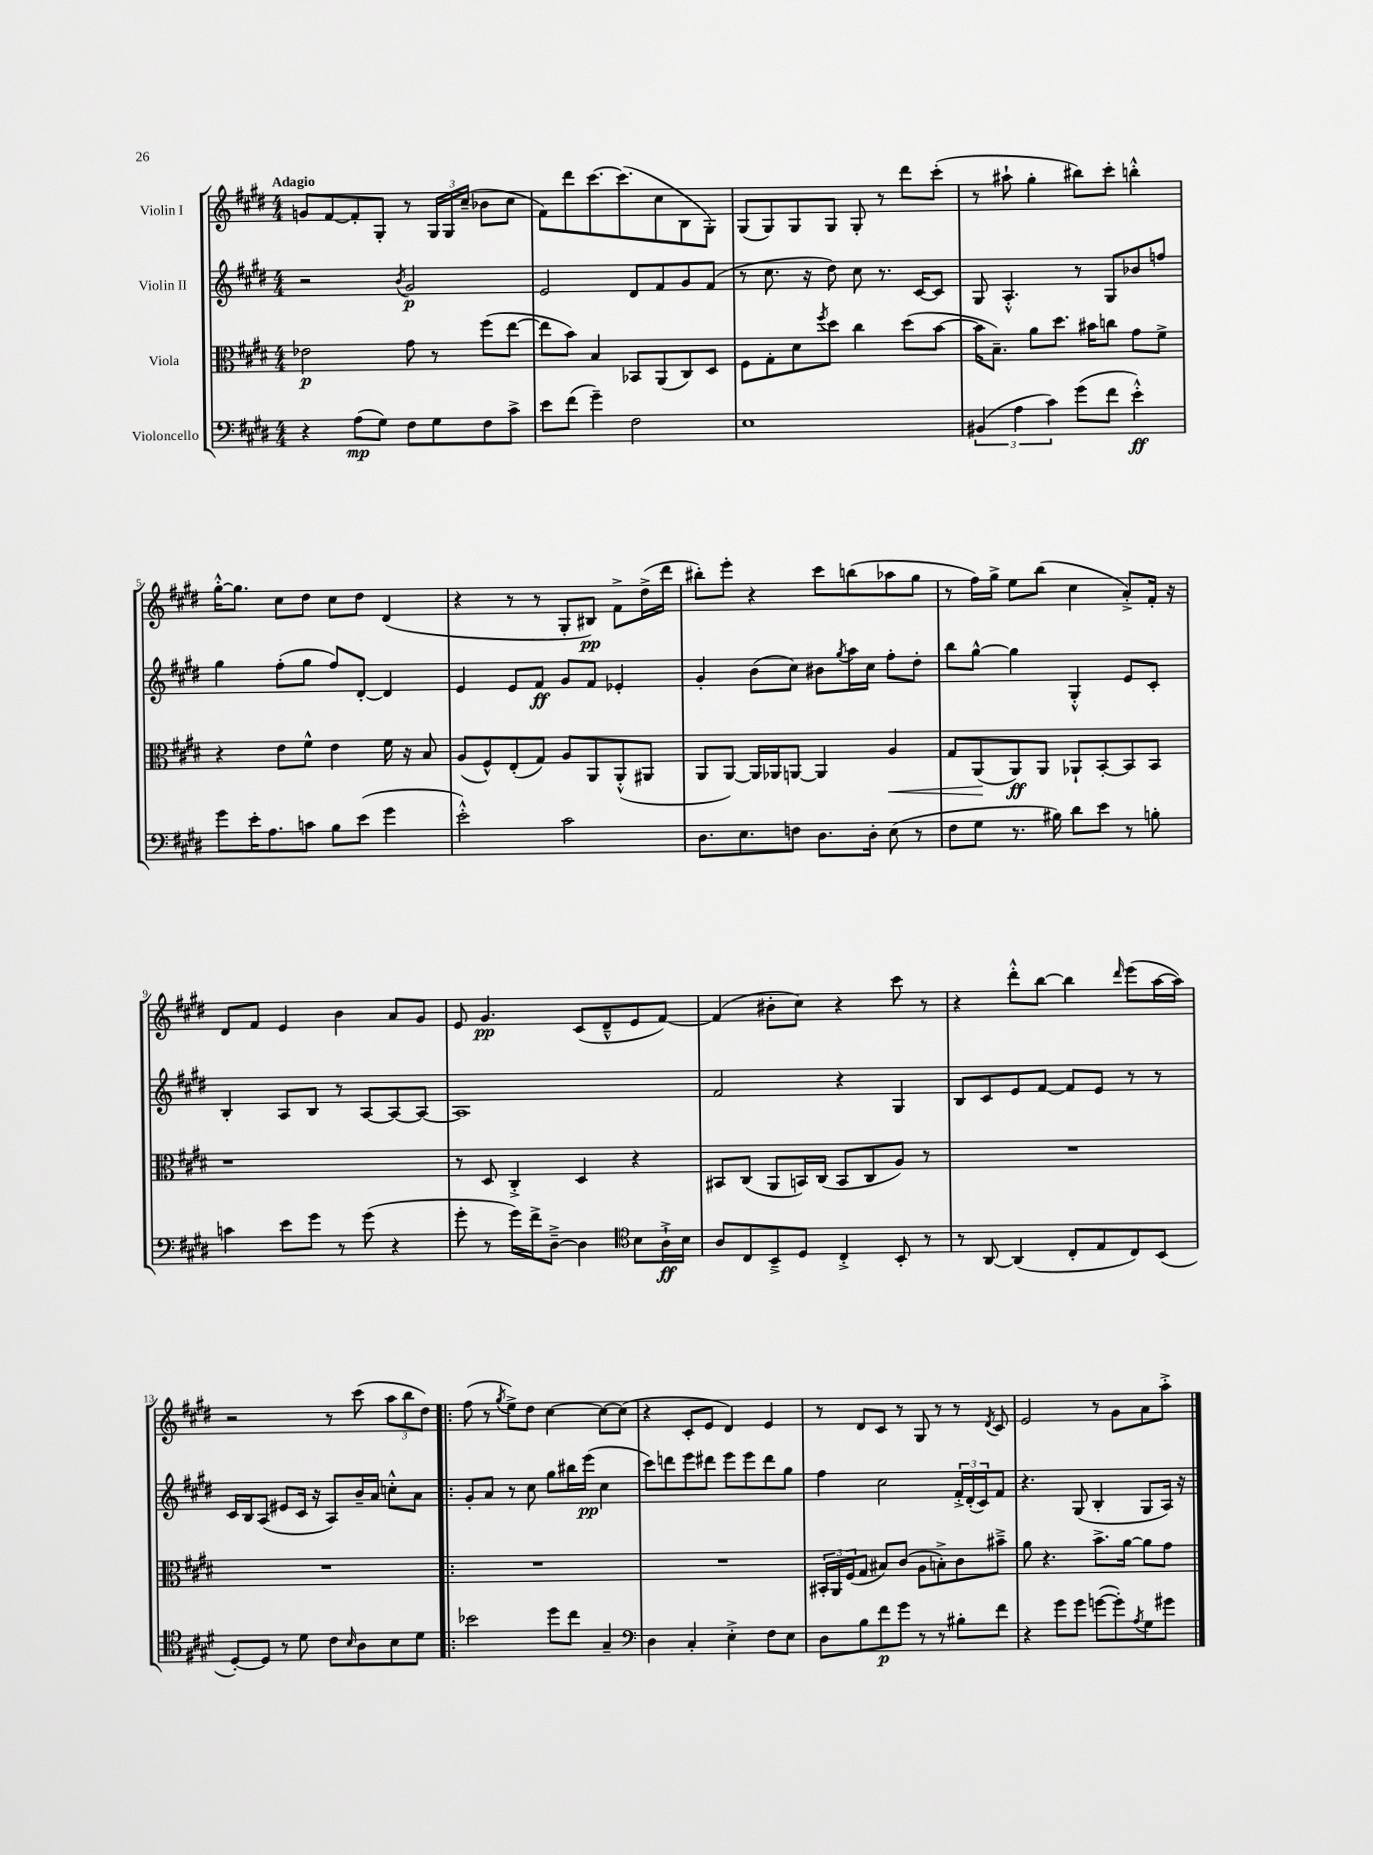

**kern	**dynam	**kern	**dynam	**kern	**dynam	**kern	**dynam
*part4	*part4	*part3	*part3	*part2	*part2	*part1	*part1
*staff4	*staff4	*staff3	*staff3	*staff2	*staff2	*staff1	*staff1
*I"Violoncello	*	*I"Viola	*	*I"Violin II	*	*I"Violin I	*
*clefF4	*	*clefC3	*	*clefG2	*	*clefG2	*
*k[f#c#g#d#]	*	*k[f#c#g#d#]	*	*k[f#c#g#d#]	*	*k[f#c#g#d#]	*
*M4/4	*	*M4/4	*	*M4/4	*	*M4/4	*
=1	=1	=1	=1	=1	=1	=1	=1
!	!	!	!	!	!	!LO:TX:a:B:t=Adagio	!
4r	.	2e-X\	p	2r	.	8gn/L	.
.	.	.	.	.	.	[8f#/	.
(8A\L	mp	.	.	.	.	8f#'/]	.
8G#\J)	.	.	.	.	.	8G#'/J	.
.	.	.	.	8qb/	.	.	.
8F#\L	.	8g#\	.	2g#/	p	8r	.
8G#\	.	8r	.	.	.	24G#/LL	.
.	.	.	.	.	.	24G#/	.
.	.	.	.	.	.	(24cc#~/JJ	.
8F#\	.	(8ff#\L	.	.	.	8b-X\L	.
8c#^\J	.	[8ee\J	.	.	.	8cc#\J	.
=2	=2	=2	=2	=2	=2	=2	=2
8e\L	.	8ee\L]	.	2e/	.	8f#\L)	.
(8f#\J	.	8b\J)	.	.	.	8ddd#\	.
4g#~\)	.	4B/	.	.	.	[8.ccc#\	.
.	.	.	.	.	.	(8.ccc#\]	.
2F#\	.	8BB-X/L	.	8d#/L	.	.	.
.	.	(8AA/	.	8f#/	.	8cc#\	.
.	.	8C#/)	.	8g#/	.	8B\	.
.	.	8D#/J	.	(8f#/J	.	8G#'\J)	.
=3	=3	=3	=3	=3	=3	=3	=3
1E	.	8F#\L	.	8r	.	(8G#/L	.
.	.	8G#'\	.	8.cc#\	.	8G#/)	.
.	.	8d#\	.	.	.	8G#/	.
.	.	.	.	16r	.	.	.
.	.	8qff#/	.	.	.	.	.
.	.	8dd#\J	.	8dd#\)	.	8G#/J	.
.	.	4cc#\	.	8cc#\	.	8G#'/	.
.	.	.	.	8.r	.	8r	.
.	.	(8dd#\L	.	.	.	8ddd#\L	.
.	.	.	.	[16c#/KL	.	.	.
.	.	[8b\J	.	8c#/J]	.	(8ccc#'\J	.
=4	=4	=4	=4	=4	=4	=4	=4
(6BB#X/	.	16b\KL]	.	8G#/	.	8r	.
.	.	8.B~\J)	.	.	.	.	.
.	.	.	.	4.A'^^/	.	8aa#X`\	.
6A\	.	.	.	.	.	.	.
.	.	8a\L	.	.	.	4gg#'\	.
6c#\)	.	.	.	.	.	.	.
.	.	8.dd#\J	.	.	.	.	.
(8g#\L	.	.	.	8r	.	8bb#X\L)	.
.	.	16b#X\KL	.	.	.	.	.
8f#\J	.	8ccn\J	.	8G#/L	.	8ccc#'\J	.
4e'^^\)	ff	8g#\L	.	8b-X/	.	4bbn'^^\	.
.	.	8f#^\J	.	8ffn/J	.	.	.
!!LO:LB:g=z
=5	=5	=5	=5	=5	=5	=5	=5
8g#\L	.	4r	.	4gg#\	.	[16gg#'^^\KL	.
.	.	.	.	.	.	8.gg#\J]	.
16e'\K	.	.	.	.	.	.	.
8.A\	.	.	.	.	.	.	.
.	.	8e\L	.	(8ff#'\L	.	8cc#\L	.
8cn\J	.	8f#^^\J	.	8gg#\J	.	8dd#\J	.
8B\L	.	4e\	.	8ff#/L)	.	8cc#\L	.
(8e\J	.	.	.	[8d#'/J	.	8dd#\J	.
4g#\	.	16f#\	.	4d#/]	.	(4d#/	.
.	.	16r	.	.	.	.	.
.	.	8B/	.	.	.	.	.
=6	=6	=6	=6	=6	=6	=6	=6
2e'^^\)	.	(8A/L	.	4e/	.	4r	.
.	.	8F#^^/)	.	.	.	.	.
.	.	(8E'/	.	8e/L	.	8r	.
.	.	8G#/J)	.	8f#/J	ff	8r	.
2c#\	.	8A/L	.	8g#/L	.	8G#'/L	.
.	.	8AA/	.	8f#/J	.	8B#X/J)	pp
.	.	(8AA'^^/	.	4e-X'/	.	8f#^\L	.
.	.	8AA#X/J	.	.	.	(16dd#^\L	.
.	.	.	.	.	.	16ddd#\JJ	.
=7	=7	=7	=7	=7	=7	=7	=7
8.D#\L	.	8AA/L	.	4g#'/	.	8bb#X'\L)	.
.	.	[8AA/J)	.	.	.	8eee'\J	.
8.E\	.	.	.	.	.	.	.
.	.	16AA/LL]	.	(8b\L	.	4r	.
.	.	16AA-X/J	.	.	.	.	.
8Fn\J	.	[8AAn/J	.	8cc#\J)	.	.	.
8.D#\L	.	4AA/]	.	8b#X\L	.	8ccc#\L	.
.	.	.	.	8qgg#/	.	.	.
.	.	.	.	16aa\L	.	(8bbn\	.
16D#'\Jk	.	.	.	16cc#\JJ	.	.	.
!	!	!	!LO:HP:b	!	!	!	!
(8E\	.	4A/	<	8ff#'\L	.	8aa-X\	.
8r	.	.	.	8dd#'\J	.	8gg#\J	.
=8	=8	=8	=8	=8	=8	=8	=8
8F#\L	.	8G#/L	.	8bb\L	.	8r	.
8G#\J	.	(8AA/	.	[8gg#^^\J	.	16ff#\LL)	.
.	.	.	.	.	.	16gg#^\JJ	.
8.r	.	8AA/)	[ ff	4gg#\]	.	8ee\L	.
.	.	8AA/J	.	.	.	(8bb\J	.
16B#X\)	.	.	.	.	.	.	.
8d#\L	.	8AA-X`/L	.	4G#'^^/	.	4cc#\	.
8e\J	.	[8BB'/	.	.	.	.	.
8r	.	8BB/]	.	8e/L	.	8a'^/L)	.
8Bn'\	.	8BB/J	.	8c#'/J	.	16f#'/Jk	.
.	.	.	.	.	.	16r	.
!!LO:LB:g=z
=9	=9	=9	=9	=9	=9	=9	=9
4cn\	.	1r	.	4B'/	.	8d#/L	.
.	.	.	.	.	.	8f#/J	.
8e\L	.	.	.	8A/L	.	4e/	.
8g#\J	.	.	.	8B/J	.	.	.
8r	.	.	.	8r	.	4b\	.
(8g#\	.	.	.	[8A/L	.	.	.
4r	.	.	.	8A/_	.	8a/L	.
.	.	.	.	8A/J_	.	8g#/J	.
=10	=10	=10	=10	=10	=10	=10	=10
8g#'\	.	8r	.	1A]	.	8e/	.
8r	.	8D#/	.	.	.	4.g#/	pp
16g#\LL)	.	4C#'^/	.	.	.	.	.
16f#^\J	.	.	.	.	.	.	.
[8D#~^\J	.	.	.	.	.	.	.
4D#\]	.	4D#/	.	.	.	(8c#/L	.
.	.	.	.	.	.	8d#~^^/	.
*clefC4	*	*	*	*	*	*	*
8B\L	.	4r	.	.	.	8e/	.
16A`^\L	ff	.	.	.	.	[8f#/J)	.
16B\JJ	.	.	.	.	.	.	.
=11	=11	=11	=11	=11	=11	=11	=11
8A/L	.	8BB#X/L	.	2f#/	.	(4f#/]	.
8C#/	.	(8C#/J	.	.	.	.	.
8BB~^/	.	8AA/L	.	.	.	8b#X'\L	.
8D#/J	.	16BBn/L)	.	.	.	8cc#\J)	.
.	.	(16C#/JJ	.	.	.	.	.
4C#'^/	.	8BB/L	.	4r	.	4r	.
.	.	8C#/	.	.	.	.	.
8BB'/	.	8A/J)	.	4G#/	.	8ccc#\	.
8r	.	8r	.	.	.	8r	.
=12	=12	=12	=12	=12	=12	=12	=12
8r	.	1r	.	8B/L	.	4r	.
[8AA/	.	.	.	8c#/	.	.	.
(4AA/]	.	.	.	8e/	.	8ddd#'^^\L	.
.	.	.	.	[8f#/J	.	[8bb\J	.
8C#'/L	.	.	.	8f#/L]	.	4bb\]	.
8E/	.	.	.	8e/J	.	.	.
.	.	.	.	.	.	16qqddd#/	.
8C#/)	.	.	.	8r	.	(8eee\L	.
(8BB/J	.	.	.	8r	.	[16aa\L	.
.	.	.	.	.	.	16aa\JJ])	.
!!LO:LB:g=z
=13	=13	=13	=13	=13	=13	=13	=13
[8D#'/L)	.	1r	.	16c#/LL	.	2r	.
.	.	.	.	16B/J	.	.	.
8D#/J]	.	.	.	(8A/J	.	.	.
8r	.	.	.	8e#X/L	.	.	.
8d#\	.	.	.	16c#/Jk	.	.	.
.	.	.	.	16r	.	.	.
8c#\L	.	.	.	8A/L)	.	8r	.
16qqB/	.	.	.	.	.	.	.
8A\	.	.	.	16b~/L	.	(8ccc#\	.
.	.	.	.	16a/JJ	.	.	.
8B\	.	.	.	8ccn'^^\L	.	12aa\L	.
.	.	.	.	.	.	12bb\	.
8d#\J	.	.	.	8a\J	.	.	.
.	.	.	.	.	.	12dd#\J)	.
=14!|:	=14!|:	=14!|:	=14!|:	=14!|:	=14!|:	=14!|:	=14!|:
2b-X\	.	1r	.	8g#'/L	.	(8ff#\	.
.	.	.	.	8a/J	.	8r	.
.	.	.	.	.	.	8qgg#/	.
.	.	.	.	8r	.	8ee^\L)	.
.	.	.	.	8cc#\	.	8dd#\J	.
8dd#\L	.	.	.	8gg#\L	.	[4cc#\	.
8cc#\J	.	.	.	16bb#X\L	.	.	.
.	.	.	.	(16eee\JJ	pp	.	.
4G#~/	.	.	.	4cc#\	.	8cc#\L_	.
.	.	.	.	.	.	(8cc#\J]	.
=15	=15	=15	=15	=15	=15	=15	=15
*clefF4	*	*	*	*	*	*	*
4D#\	.	1r	.	8ccc#\L)	.	4r	.
.	.	.	.	8dddn\	.	.	.
4C#'/	.	.	.	8eee\	.	8c#'/L	.
.	.	.	.	8ddd#X\J	.	8e/J	.
4E'^\	.	.	.	8eee\L	.	4d#/)	.
.	.	.	.	8eee\	.	.	.
8F#\L	.	.	.	8ddd#\	.	4e/	.
8E\J	.	.	.	8gg#\J	.	.	.
=16	=16	=16	=16	=16	=16	=16	=16
8D#\L	.	24BB#X'/LL	.	4ff#\	.	8r	.
.	.	24AA/	.	.	.	.	.
.	.	(24F#/J	.	.	.	.	.
8B\	.	8G#/J	.	.	.	8d#/L	.
8f#\	p	8B#X/L)	.	2cc#\	.	8c#/J	.
8g#\J	.	(8c#/J	.	.	.	8r	.
8r	.	8A\L	.	.	.	8G#/	.
8r	.	8Bn'^\)	.	.	.	8r	.
8B#X'\L	.	8c#\	.	24f#'^/LL	.	8r	.
.	.	.	.	(24d#'/	.	.	.
.	.	.	.	24c#/J)	.	.	.
.	.	.	.	.	.	8qd#/	.
8f#\J	.	8b#X~^\J	.	8f#/J	.	8c#/	.
=17	=17	=17	=17	=17	=17	=17	=17
4r	.	8a\	.	4.r	.	2e/	.
.	.	4.r	.	.	.	.	.
8g#\L	.	.	.	.	.	.	.
8g#\J	.	.	.	(8G#/	.	.	.
([8gn\L	.	8.b^\L	.	4B'/	.	8r	.
8g'\])	.	.	.	.	.	8g#\L	.
.	.	[16a\Jk	.	.	.	.	.
8qA/	.	.	.	.	.	.	.
8G#\	.	8a\L]	.	8G#/L	.	8a\	.
8g#X\J	.	8g#\J	.	16A/Jk)	.	8aa'^\J	.
.	.	.	.	16r	.	.	.
==	==	==	==	==	==	==	==
*-	*-	*-	*-	*-	*-	*-	*-
